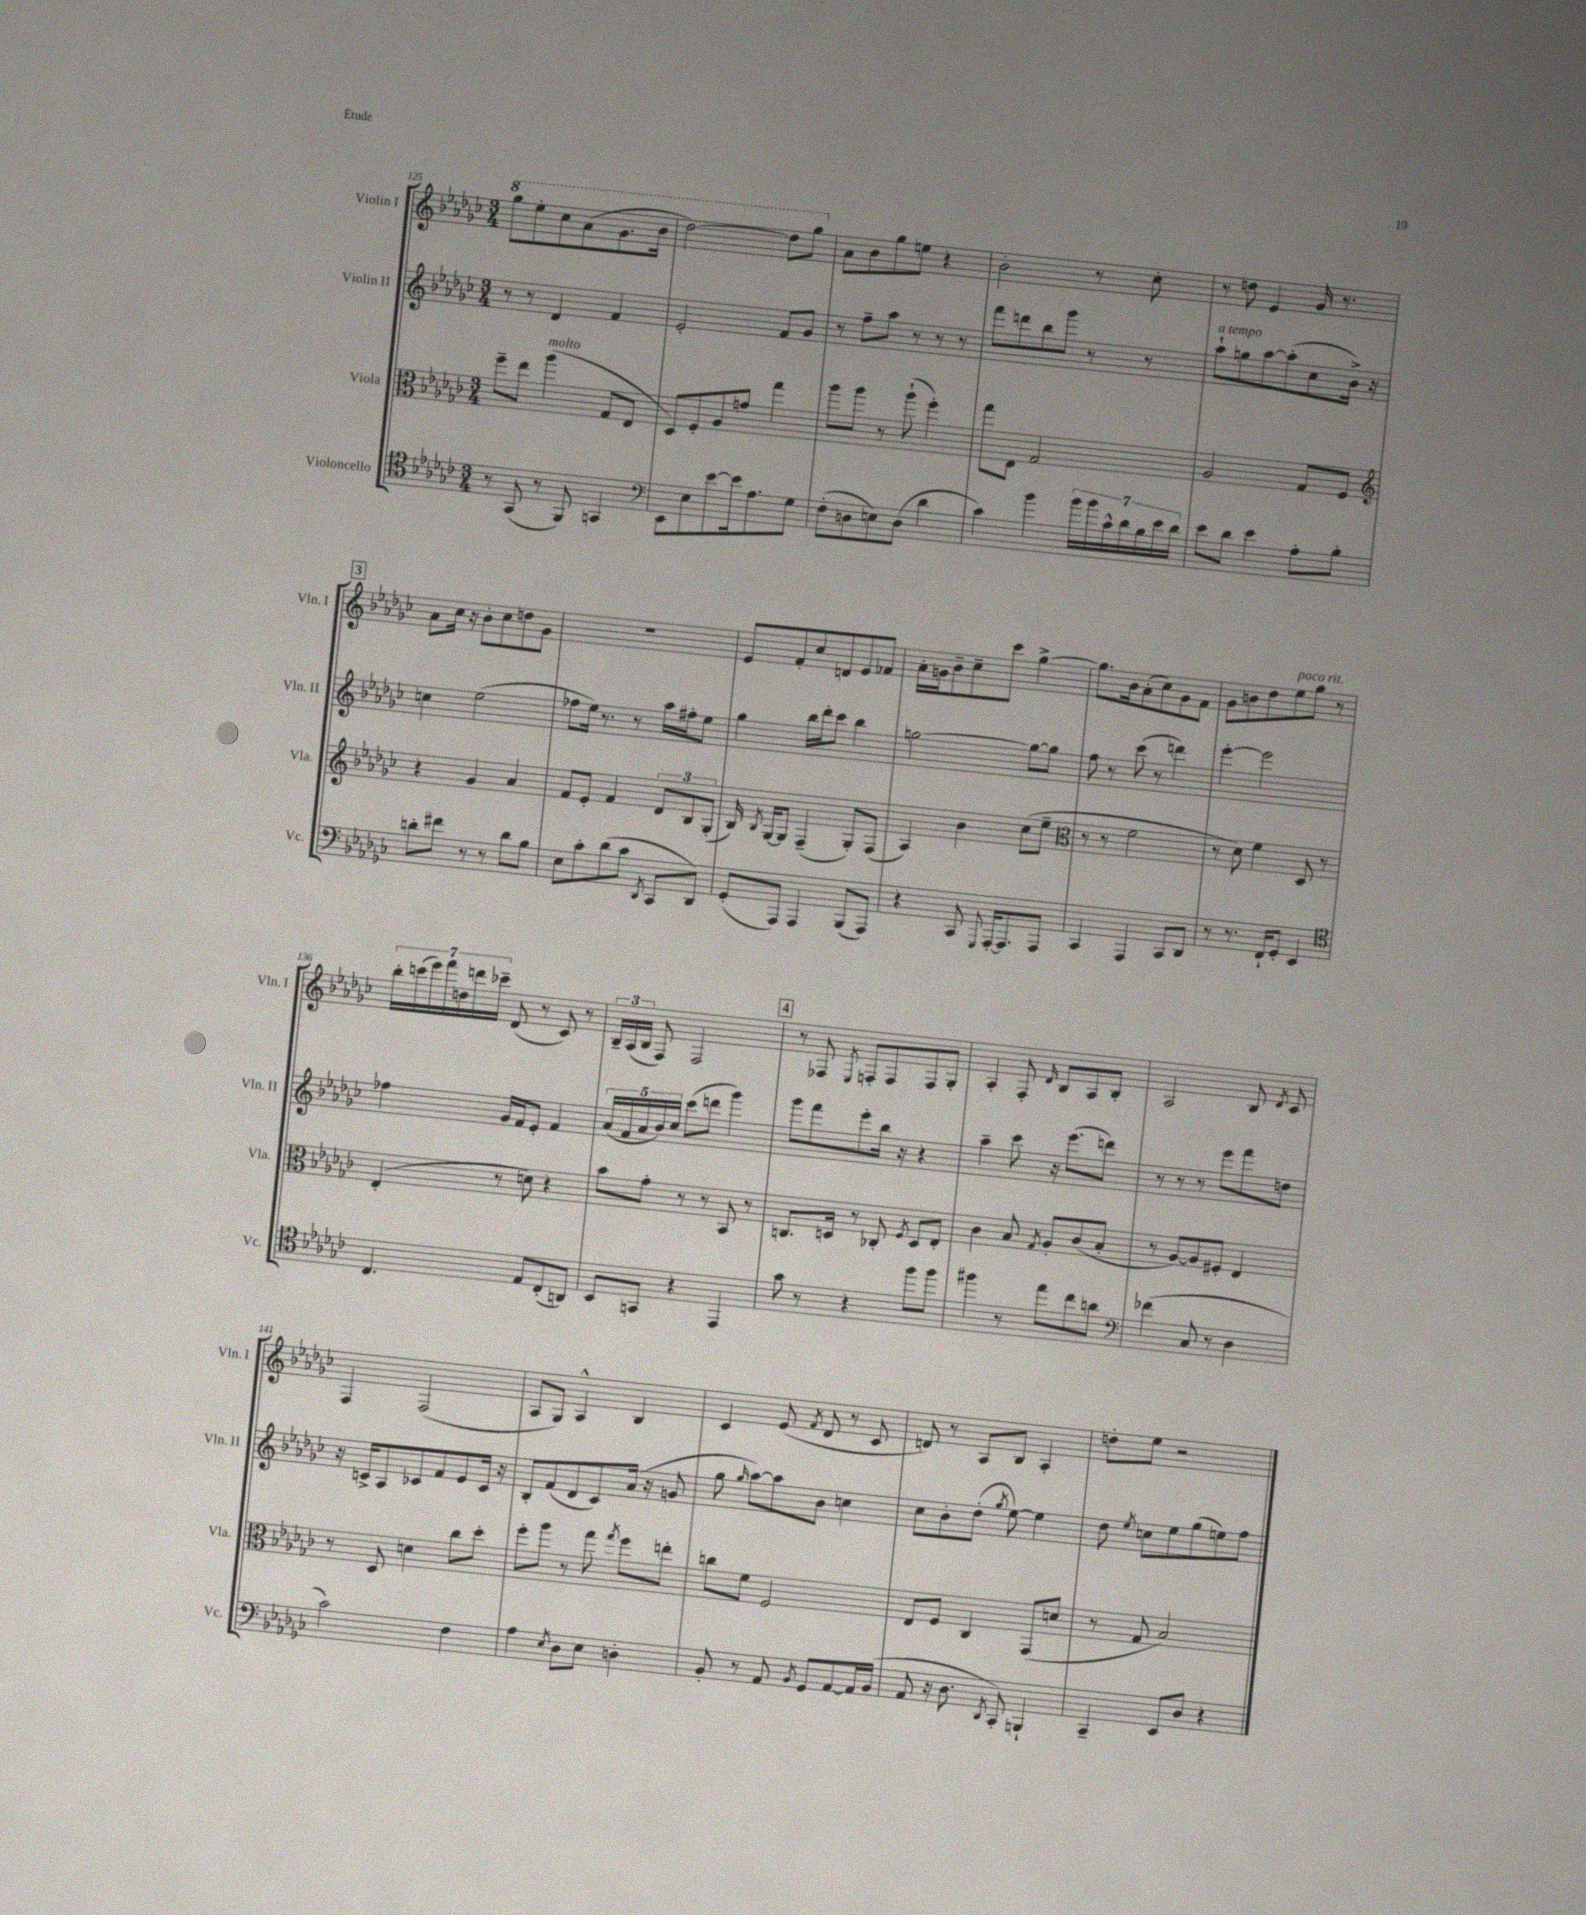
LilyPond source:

<<
\new StaffGroup <<
\new Staff = "s0" \with { instrumentName = "Violin I" shortInstrumentName = "Vln. I" } {
    \clef treble \key ges \major \numericTimeSignature \time 3/4
    \autoBeamOff \ottava #1 ges'''8[ ees'''8-. ces'''8 aes''8( ges''8. bes''16] |
    des'''2~) des'''8[ ges'''8] \ottava #0 |
    aes'8[ bes'8 ges''8 e''8] r4 |
    bes'2-. r8 ces''8-. |
    r8 d''8 ees'4 ges'16 r8. |
    \mark \markup { \box "3" } aes'8[ ces''16] r16 bes'8[-. ces''8 d''8 ges'8] |
    R2. |
    ees'8[ f'8-. ces''8 d'8 ees'8 fes'8] |
    aes'16[-. g'16 bes'8-- ces''8-- ces'''8] ges''4~-> |
    ges''8.[ bes'16 aes'8-.( ces''8) ges'8 f'8] |
    ges'8[ b'8 des''8 ees''8^\markup { \italic "poco rit." } ges''8] r8 |
    \tuplet 7/4 { bes''16[-. c'''16( ees'''16) f'''16 d''16 d'''16 ces'''16]-- } des'8( r8 ces'8) r8 |
    \tuplet 3/2 { bes16[-- aes16( bes16] } f8) f2 |
    \mark \markup { \box "4" } r8 fes8 \acciaccatura { ees8 } f8[-. f8 f8 ges8]-. |
    aes4-. f8-. \grace { des'16 } bes8[ aes8 bes8]-. |
    aes2 bes8 \acciaccatura { des'8 } ces'8 |
    f4 f2( |
    aes8[ ges8]) aes4-^ bes4 |
    ces'4 ees'8( \acciaccatura { f'8 } des'8 r8 ces'8 |
    d'8) r8 aes8[ bes8] aes4-. |
    d''8[-. ees''8] r2 \bar "|." |
}
\new Staff = "s1" \with { instrumentName = "Violin II" shortInstrumentName = "Vln. II" } {
    \clef treble \key ges \major \numericTimeSignature \time 3/4
    \autoBeamOff r8 r8 des'4 f'4 |
    ees'2-. f'8[ ges'8] |
    r8 f''8[-- aes''8] r8 r8 r8 |
    f'''8[ d'''8 bes''8 ges'''8] r8 r8 |
    aes''8[-!^\markup { \italic "a tempo" } g''8 aes''8~ aes''8-.( ces''8 bes'16]->) r16 |
    \mark \markup { \box "3" } c''4 ees''2( |
    fes''8[ ees''16]) r8. r8 aes''16[ fis''16-. ees''8] |
    ges''4 bes''16[ des'''16-. ces'''8] bes''4 |
    g''2~ g''8[~ g''8] |
    f''8 r8 ces'''8( r8 d'''4) |
    ees'''4~-. ees'''2 |
    fes''4 ges'16[ f'16 ees'8]-. f'4 |
    \tuplet 5/4 { aes'16[( f'16 aes'16 bes'16) ces''16] } ces'''8[( d'''8] ges'''4) |
    \mark \markup { \box "4" } ges'''8[ f'''8 ees'''8-. bes''16] r16 r4 |
    aes''4-- ces'''8 r16 ees'''8.[( d'''8]) |
    r8 r8 r8 ees'''8[ f'''8 d''8] |
    r16 c'16[-> aes8 ces'8 f'8 ees'8 ces'16] r16 |
    bes8[-. f'8( des'8 ces'8) aes'16]( r16 g'8 |
    ges''8 \grace { ges''16 } aes''8[~) aes''8 bes'8] c''4 |
    ces''8[ bes'8-. des''8]-.( \acciaccatura { ges''8 } ees''8~) ees''4 |
    des''8 \acciaccatura { ees''8 } c''8[ ees''8 ges''8( e''8) f''8] \bar "|." |
}
\new Staff = "s2" \with { instrumentName = "Viola" shortInstrumentName = "Vla." } {
    \clef alto \key ges \major \numericTimeSignature \time 3/4
    \autoBeamOff f''8[-- ees''8] aes''4^\markup { \italic "molto" }( ges8[ ees8] |
    des8[) f8-. aes8 g'8] ges''4 |
    aes''8[ aes''8] r8 aes''8-!( f''4-.) |
    ges''8[ ees8] ges2 |
    aes2 ges8[ f8] |
    \mark \markup { \box "3" } \clef treble r4 ges'4 aes'4 |
    f'8[ ees'8]-. f'4 \tuplet 3/2 { des'8[ bes8 ges8]-.( } |
    bes16) \acciaccatura { bes8 } ges16[~ ges8] f4--( ges8[-.) f8]( |
    aes4) bes'4 ces''8[( ees''8]-- |
    \clef alto r8 r8 f'2 |
    r8 des'8) f'4 des8 r8 |
    ees4-.( r8 d'8) r4 |
    bes'8[ ges'8]-. r8 r8 bes,8 r8 |
    \mark \markup { \box "4" } c8.[ d16] r8 ces8-. \acciaccatura { f8 } d8[ ees8]-. |
    ces'4 bes8 \acciaccatura { ges8 } aes8[-. ces'8( bes8]-. |
    r8 aes8[~) aes8 fis8]-. ees4 |
    r8 des8 d'4 ces''8[ des''8]-. |
    f''8[-. aes''8] r8 ges''8 \acciaccatura { ges''8 } f''8[ e''8]-. |
    c''8[ f'8] f2 |
    ees8[ f8] ces4 ges,8[( d'8] |
    r8 ges8 bes2) \bar "|." |
}
\new Staff = "s3" \with { instrumentName = "Violoncello" shortInstrumentName = "Vc." } {
    \clef tenor \key ges \major \numericTimeSignature \time 3/4
    \autoBeamOff r8 ges,8( r8 f,8) g,4 |
    \clef bass ees,8[ ees8 ees'8~ ees'16 aes8. ges8] |
    f8[-.( d8 e8) d8]( des'4 |
    ces'4) bes'4 \tuplet 7/4 { bes'16[ bes'16 ces'16-^ des'16 bes16 ees'16 des'16] } |
    ees'8[ des'8] ees'4 aes8[-. bes8]-. |
    \mark \markup { \box "3" } d'8[-. fis'8] r8 r8 d'8[ bes8] |
    ees8[ ces'8-. des'8( ces'8] \acciaccatura { des,8 } ces,8[ des,8]) |
    ges,8[-.( aes,,8]) aes,,4 bes,,8[( aes,,8]) |
    r4 ces,8 \appoggiatura { ges,,8 } aes,,16[~-. aes,,8. aes,,8] |
    ces,4 aes,,4 ces,8[ des,8] |
    r8 r8. f,16[-! ges,8]-. ees,4 |
    \clef tenor ces4. ees8[ ces8-.( a,8]) |
    bes,8[ g,8] r4 ees,4 |
    \mark \markup { \box "4" } ges'8 r8 r4 f''8[ f''8] |
    fis''4 r8 ees''8[ ces''8 a'8] |
    \clef bass fes'4( ces8 r8 des4 |
    ces'2) f4 |
    aes4 \acciaccatura { ees8 } des8[ ees8] d4-. |
    bes,8-. r8 aes,8 \acciaccatura { bes,8 } ges,8[ aes,8~ aes,16 bes,16]( |
    aes,8 r16 des8. \acciaccatura { des,8 } ces,8-.) b,,4-! |
    ces,4-- ees,8[ des8] r4 \bar "|." |
}
>>
>>
\layout { \context { \Score currentBarNumber = #125 } }
